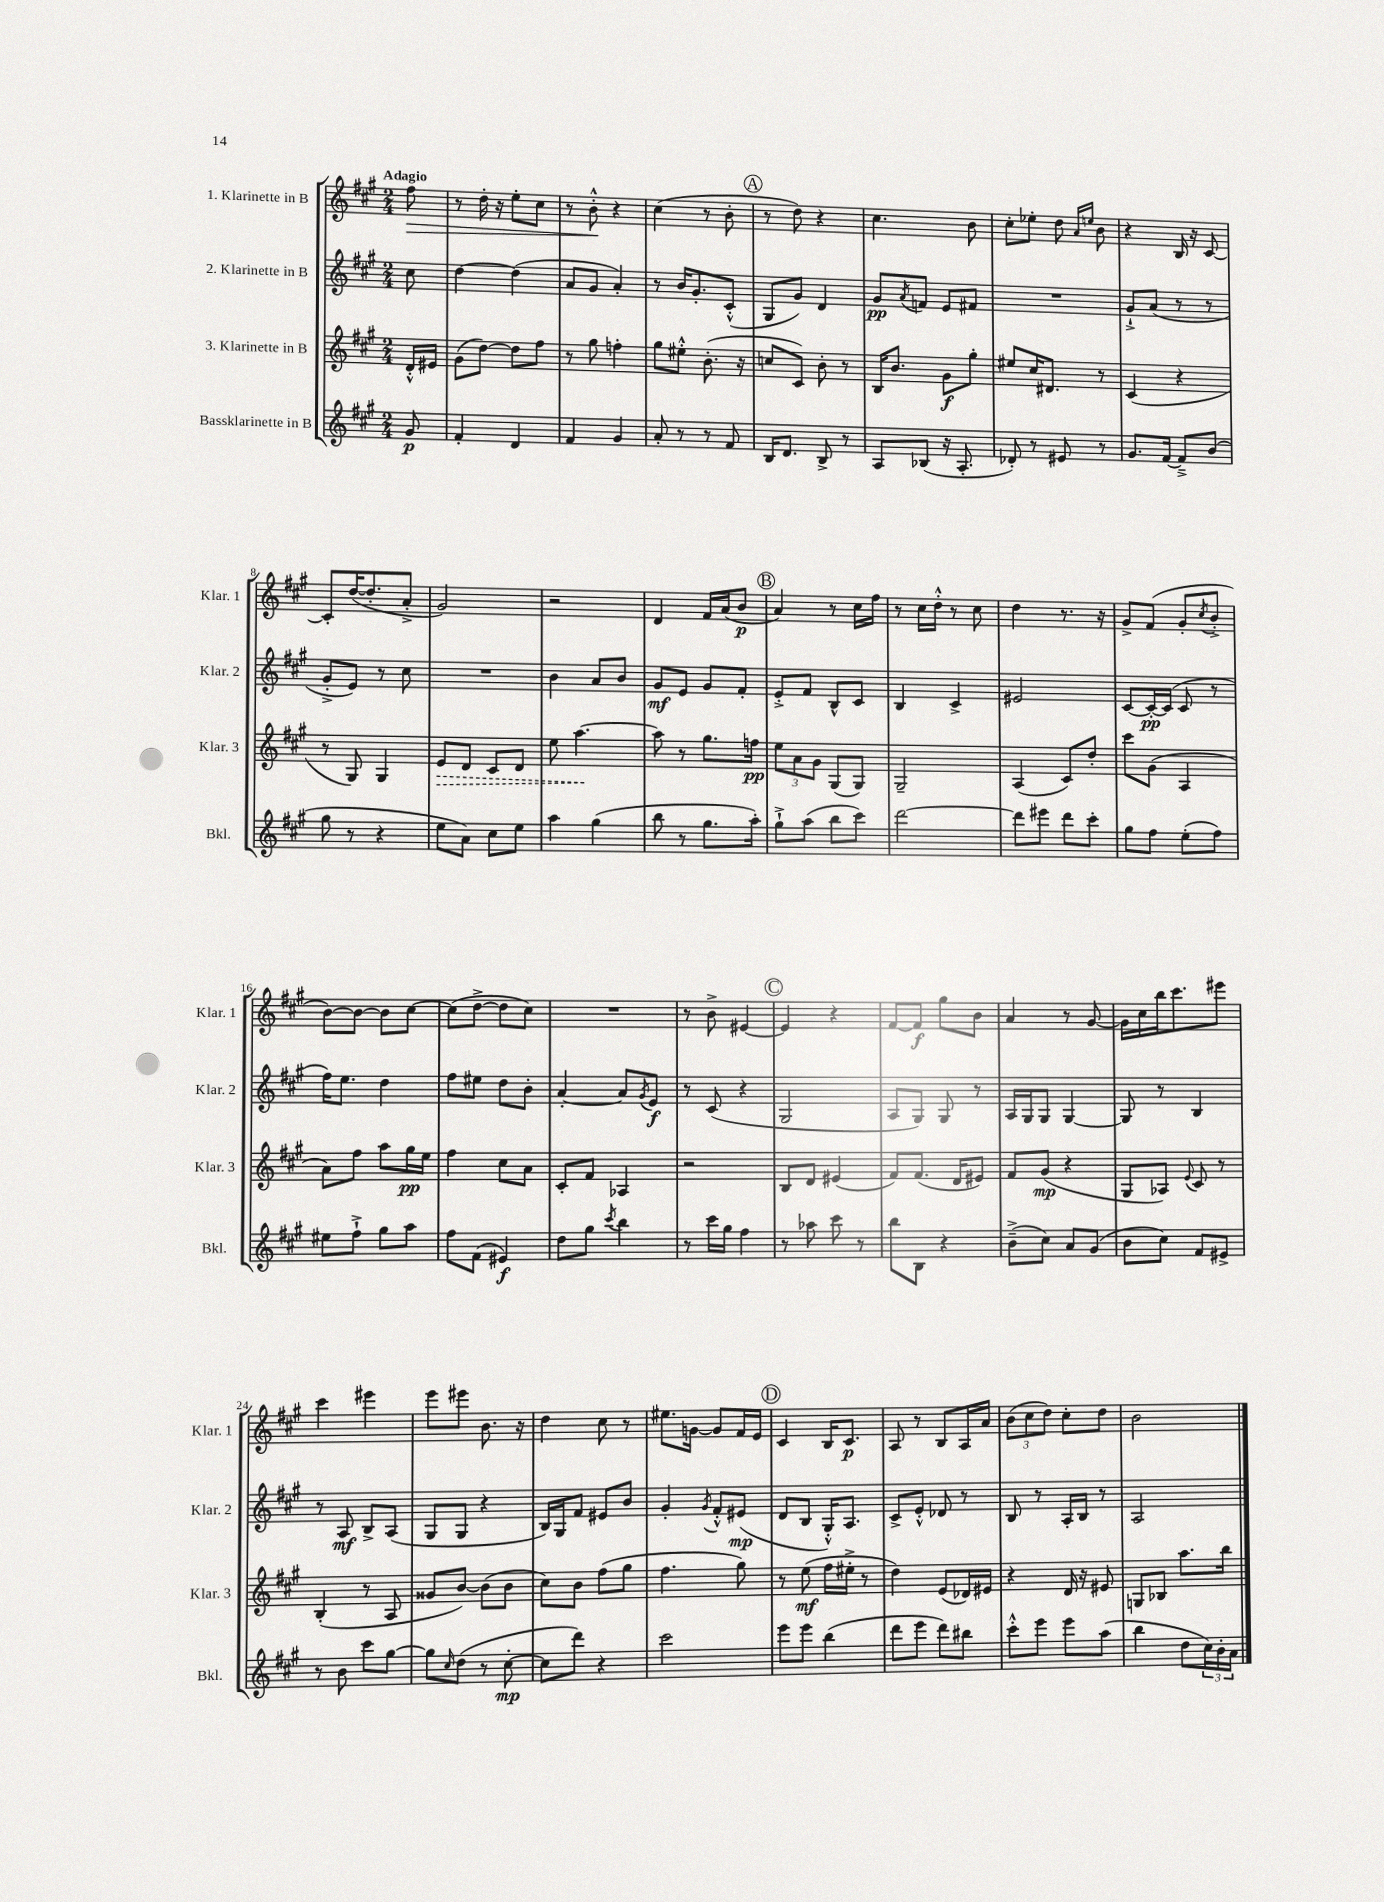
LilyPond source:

<<
\new StaffGroup <<
\new Staff = "s0" \with { instrumentName = "1. Klarinette in B" shortInstrumentName = "Klar. 1" } {
    \clef treble \key a \major \numericTimeSignature \time 2/4 \partial 8 \tempo "Adagio"
    fis''8\> |
    r8 d''16-. r16 e''8-. cis''8 |
    r8 b'8-.-^\! r4 |
    cis''4( r8 b'8-. |
    \mark \markup { \circle "A" } r8 d''8) r4 |
    cis''4. b'8 |
    cis''8-. ees''8-. d''8 \grace { a'16 e''16 } b'8 |
    r4 b16 r16 cis'8~ |
    cis'8-. d''16~( d''8.-. a'8-.-> |
    gis'2) |
    r2 |
    d'4 fis'16 a'16( b'8\p |
    \mark \markup { \circle "B" } a'4) r8 cis''16 fis''16 |
    r8 cis''16 d''16-.-^ r8 cis''8 |
    d''4 r8. r16 |
    gis'8-> fis'8( gis'8-. \acciaccatura { cis''8 } b'8-.-> |
    b'8~) b'8~ b'8 cis''8~ |
    cis''8( d''8~-> d''8 cis''8) |
    R2 |
    r8 b'8-> eis'4~ |
    \mark \markup { \circle "C" } eis'4 r4 |
    fis'8~ fis'8\f gis''8 b'8 |
    a'4 r8 gis'8~ |
    gis'16 cis''16 b''16 cis'''8. eis'''8 |
    cis'''4 eis'''4 |
    e'''8 eis'''8 b'8. r16 |
    d''4 cis''8 r8 |
    eis''8. g'16~ g'8 fis'16 e'16 |
    \mark \markup { \circle "D" } cis'4 b16 cis'8.\p |
    a8 r8 b8 a16 a'16 |
    \tuplet 3/2 { b'8( cis''8 d''8) } cis''8-. d''8 |
    b'2 \bar "|." |
}
\new Staff = "s1" \with { instrumentName = "2. Klarinette in B" shortInstrumentName = "Klar. 2" } {
    \clef treble \key a \major \numericTimeSignature \time 2/4 \partial 8
    cis''8 |
    d''4~ d''4( |
    a'8 gis'8 a'4-.) |
    r8 b'16 gis'8.-. cis'8-.-^( |
    \mark \markup { \circle "A" } gis8 gis'8) d'4 |
    gis'8\pp \acciaccatura { a'8 } f'8 e'8 fis'8 |
    R2 |
    gis'8-!-> a'8( r8 r8 |
    gis'8-.-> e'8) r8 cis''8 |
    R2 |
    b'4 a'8 b'8 |
    gis'8\mf e'8 gis'8 fis'8-. |
    \mark \markup { \circle "B" } e'8-.-> fis'8 b8-^ cis'8 |
    b4 cis'4-> |
    eis'2 |
    cis'8~ cis'16~-.\pp cis'16( cis'8 r8 |
    fis''16) e''8. d''4 |
    fis''8 eis''8 d''8 b'8-. |
    a'4~-. a'8 \acciaccatura { gis'8 } e'8\f |
    r8 cis'8( r4 |
    \mark \markup { \circle "C" } gis2 |
    a8 gis8) gis8 r8 |
    a16 gis16 gis8 gis4~ |
    gis8 r8 b4 |
    r8 a8\mf b8-> a8( |
    gis8 gis8 r4 |
    b16) gis16 fis'8 eis'8 b'8 |
    gis'4-. \acciaccatura { gis'8 } fis'8-.-^ eis'8\mp( |
    \mark \markup { \circle "D" } d'8 b8 gis16-.-^) a8. |
    cis'8-> e'8-.-^ des'8 r8 |
    b8 r8 a16-. b16 r8 |
    a2 \bar "|." |
}
\new Staff = "s2" \with { instrumentName = "3. Klarinette in B" shortInstrumentName = "Klar. 3" } {
    \clef treble \key a \major \numericTimeSignature \time 2/4 \partial 8
    d'16-.-^ eis'16 |
    gis'8( d''8~) d''8 fis''8 |
    r8 gis''8 f''4-. |
    gis''8 eis''8-.-^ b'8.-.( r16 |
    \mark \markup { \circle "A" } c''8 cis'8) b'8-. r8 |
    b16 b'8. gis'8\f gis''8-. |
    eis''8 cis''16 dis'8. r8 |
    cis'4( r4 |
    r8 gis8) gis4 |
    \once \override Hairpin.style = #'dashed-line e'8\> d'8 cis'8 d'8 |
    e''8 a''4.~\! |
    a''8 r8 gis''8. f''16\pp |
    \mark \markup { \circle "B" } \tuplet 3/2 { e''8 a'8 gis'8 } gis8( gis8) |
    gis2-- |
    a4( cis'8) d''8-. |
    cis'''8 gis'8( a4 |
    a'8) fis''8 a''8 gis''16\pp e''16 |
    fis''4 cis''8 a'8 |
    cis'8-. fis'8 aes4 |
    r2 |
    \mark \markup { \circle "C" } b8 d'8 eis'4( |
    fis'8) fis'8.( d'16 eis'8) |
    fis'8 gis'8\mp( r4 |
    gis8 aes8) \appoggiatura { e'8 } cis'8 r8 |
    b4-.( r8 a8 |
    gisis'8 b'8~) b'8( b'8 |
    cis''8) b'8 fis''8( gis''8 |
    fis''4. gis''8) |
    \mark \markup { \circle "D" } r8 e''8\mf( fis''16 eis''16-.-> r8 |
    d''4) e'8( des'16) eis'16 |
    r4 d'16 r16 eis'8 |
    g8 bes8 a''8. b''16 \bar "|." |
}
\new Staff = "s3" \with { instrumentName = "Bassklarinette in B" shortInstrumentName = "Bkl." } {
    \clef treble \key a \major \numericTimeSignature \time 2/4 \partial 8
    gis'8\p |
    fis'4-. d'4 |
    fis'4 gis'4 |
    a'8-. r8 r8 fis'8 |
    \mark \markup { \circle "A" } b16 d'8. b8-> r8 |
    a8 bes8( r16 a8.-. |
    des'8-.) r8 eis'8 r8 |
    gis'8. fis'16~ fis'8---> b'8( |
    gis''8 r8 r4 |
    e''8 a'8) cis''8 e''8 |
    a''4 gis''4( |
    b''8 r8 gis''8. a''16-.) |
    \mark \markup { \circle "B" } gis''8-!-> a''8( b''8 cis'''8) |
    d'''2~ |
    d'''8 eis'''8 d'''8 cis'''8-. |
    gis''8 fis''8 e''8-.( fis''8) |
    eis''8 fis''8-!-> gis''8 a''8 |
    fis''8 fis'8( eis'4\f) |
    d''8 gis''8 \acciaccatura { cis'''8 } b''4 |
    r8 cis'''16 gis''16 fis''4 |
    \mark \markup { \circle "C" } r8 aes''8 cis'''8 r8 |
    b''8 b8 r4 |
    b'8--->( cis''8) a'8 gis'8( |
    b'8 cis''8) fis'8 eis'8-> |
    r8 b'8 cis'''8 gis''8~ |
    gis''8 \grace { cis''16 } d''8( r8 cis''8~-.\mp |
    cis''8 d'''8) r4 |
    cis'''2 |
    \mark \markup { \circle "D" } e'''8 e'''8 b''4( |
    d'''8 e'''8 d'''8) bis''8 |
    cis'''8-.-^ e'''8 e'''8 a''8( |
    b''4 d''8 \tuplet 3/2 { cis''16) b'16-. a'16 } \bar "|." |
}
>>
>>
